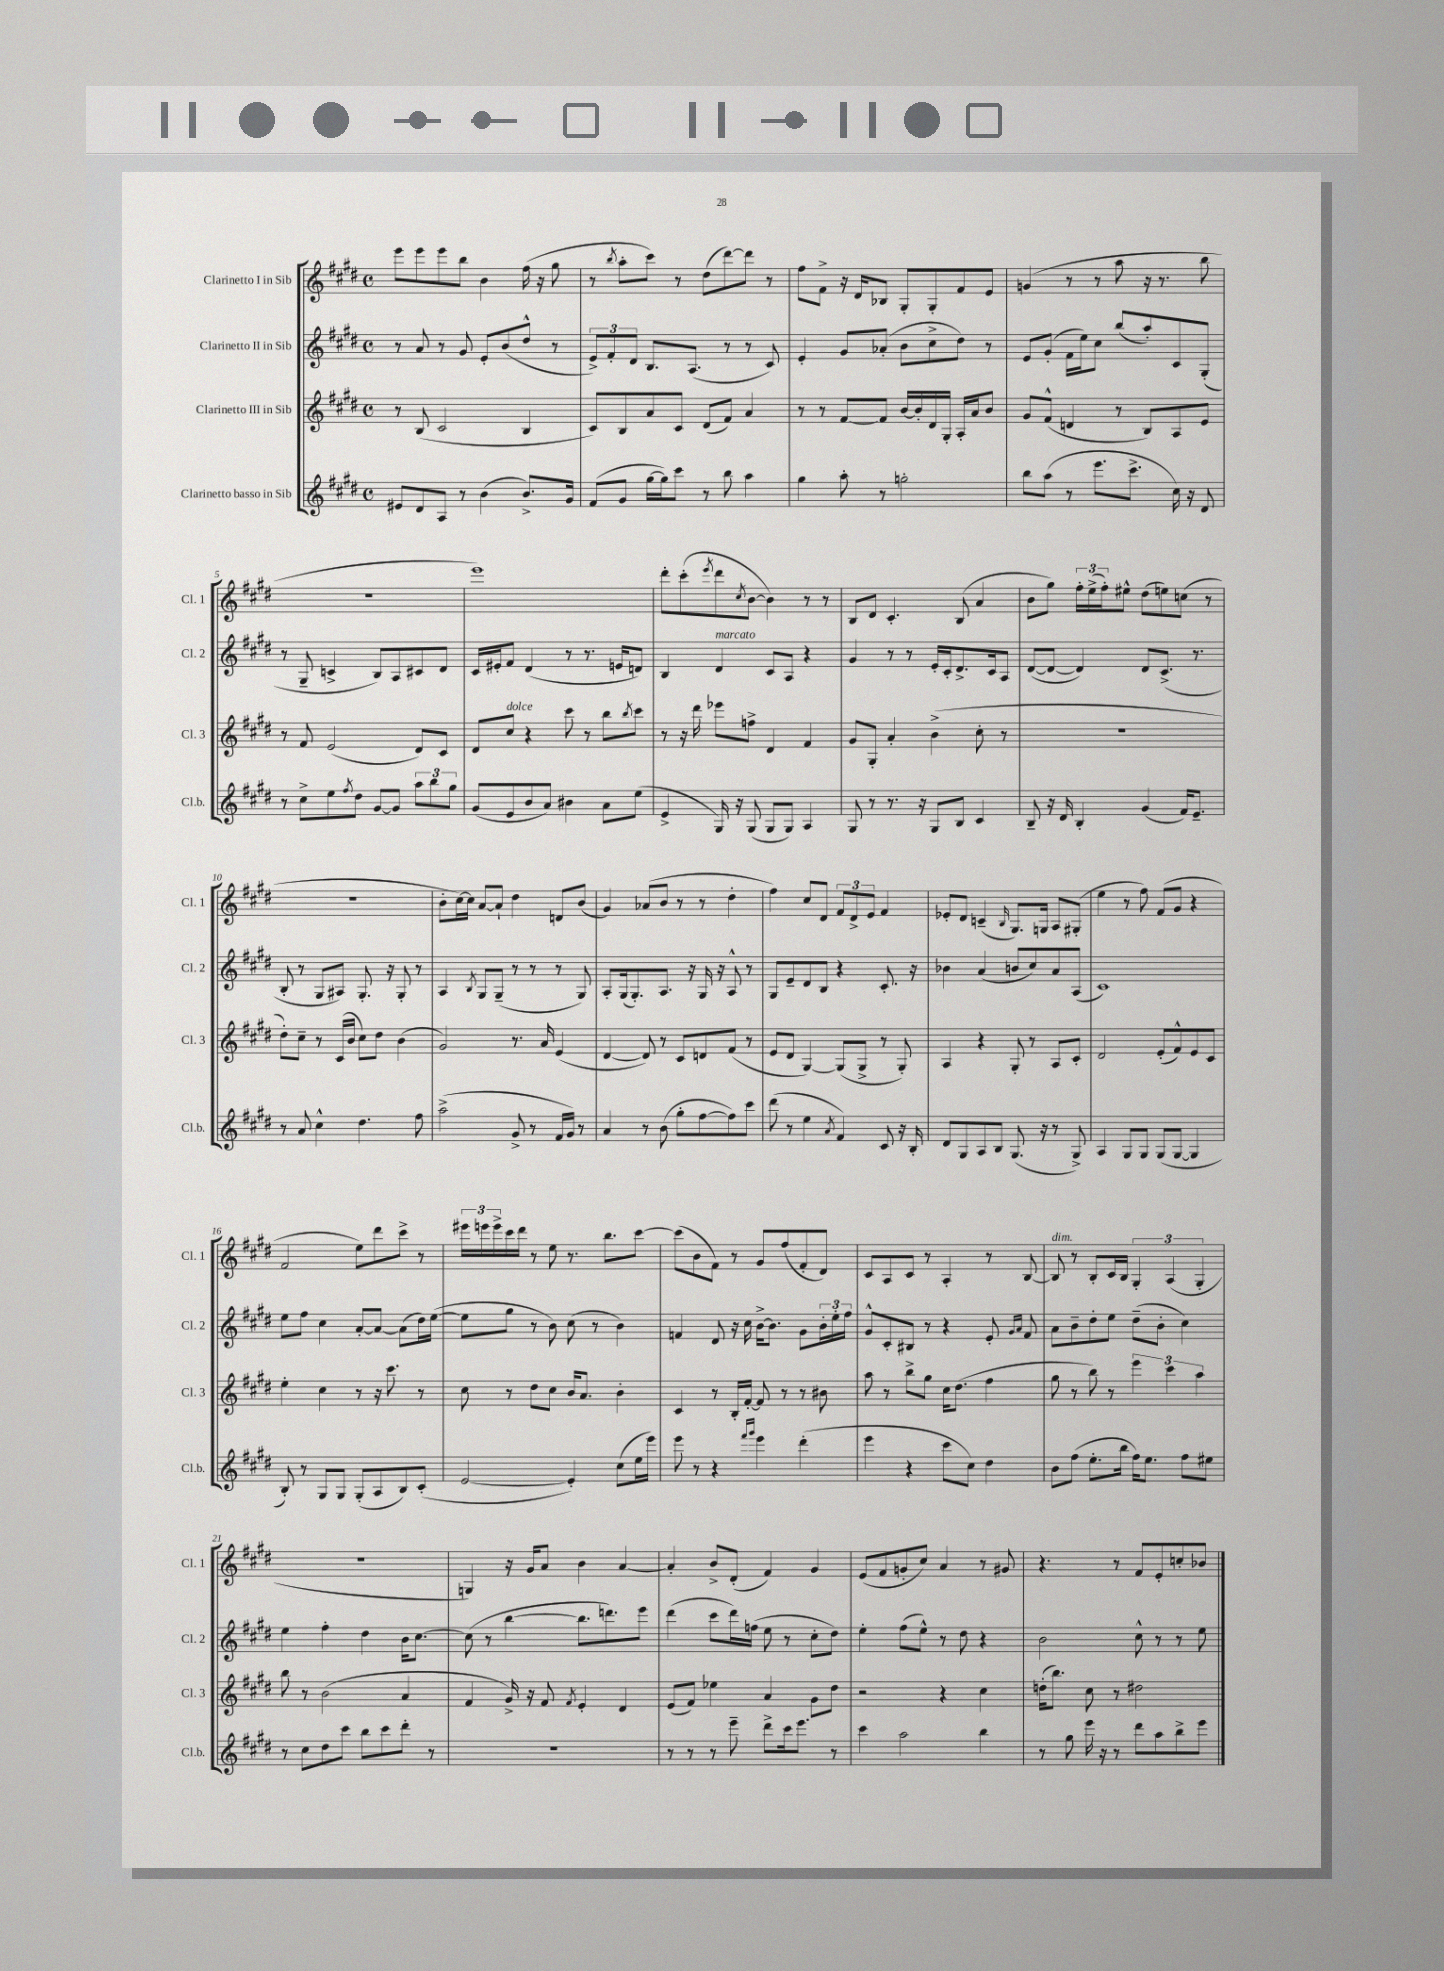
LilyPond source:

<<
\new StaffGroup <<
\new Staff = "s0" \with { instrumentName = "Clarinetto I in Sib" shortInstrumentName = "Cl. 1" } {
    \clef treble \key e \major \defaultTimeSignature \time 4/4
    e'''8 e'''8 e'''8 b''8 b'4 fis''16( r16 gis''8 |
    r8 \acciaccatura { b''8 } a''8-. cis'''8) r8 dis''8( dis'''8~) dis'''8 r8 |
    fis''8 fis'8-> r16 dis'16 bes8 gis8-. gis8-. fis'8 e'8 |
    g'4( r8 r8 a''8 r16 r8. b''8 |
    R1 |
    e'''1) |
    dis'''8-. cis'''8-.( \acciaccatura { e'''8 } dis'''8 \acciaccatura { cis''8 } b'8~ b'4) r8 r8 |
    b8 dis'8 cis'4.-. b8( a'4 |
    b'8 gis''8) \tuplet 3/2 { fis''16-. e''16->( fis''16-.) } eis''8-^ dis''8( e''8) c''8( r8 |
    R1 |
    b'8-. cis''16~) cis''16 a'8~ a'8-! dis''4 d'8 b'8( |
    gis'4) aes'8( b'8 r8 r8 dis''4-. |
    fis''4) cis''8 dis'8 \tuplet 3/2 { fis'8 dis'8-> e'8 } fis'4 |
    ees'8-. dis'8 c'4--( \grace { b16 } gis8.) g16 a8 gis8-.( |
    e''4 r8 fis''8) fis'8( gis'8 r4 |
    fis'2 e''8) dis'''8 cis'''8-> r8 |
    \tuplet 3/2 { eis'''16 e'''16 e'''16-> } cis'''16 dis'''16 r8 e''8 r8. b''8. cis'''8~ |
    cis'''8( b'8 fis'8) r8 gis'8 fis''8( fis'8-. dis'8) |
    cis'8 a8 cis'8 r8 a4-. r8 b8~ |
    b8^\markup { \italic "dim." } r8 b8-. cis'16 b16 \tuplet 3/2 { gis4-. a4( gis4-. } |
    R1 |
    g4) r16 gis'16 a'8 b'4 a'4~ |
    a'4-. b'8-> dis'8-.( fis'4) gis'4 |
    e'8( fis'8 g'8-. cis''8) a'4 r8 gis'8 |
    r4. r8 fis'8 e'8-. c''8-. bes'8 \bar "|." |
}
\new Staff = "s1" \with { instrumentName = "Clarinetto II in Sib" shortInstrumentName = "Cl. 2" } {
    \clef treble \key e \major \defaultTimeSignature \time 4/4
    r8 a'8 r8 gis'8 e'8-. b'8( dis''8-^ r8 |
    \tuplet 3/2 { e'8->) fis'8-. dis'8 } b8. a8.( r8 r8 cis'8) |
    e'4-. gis'8 aes'8-.( b'8 cis''8-> dis''8) r8 |
    e'8 gis'8-.( fis'16 e''16) cis''8 b''8( a''8-.) cis'8 gis8-.( |
    r8 gis8-- c'4-> b8) a8 cis'8 dis'8 |
    cis'16 eis'16-. fis'8 dis'4( r8 r8. e'16 d'8) |
    b4 dis'4^\markup { \italic "marcato" } cis'8 a8 r4 |
    gis'4 r8 r8 e'16-. cis'16-. dis'8.-> cis'16 a8 |
    dis'8~( dis'8~ dis'4) dis'8 cis'8.->( r8. |
    b8-. r8 gis8 ais8) gis8.-. r16 gis8-. r8 |
    a4 \acciaccatura { b8 } gis8 gis8--( r8 r8 r8 gis8) |
    a8-. gis16( gis8.-.) a8. r16 gis16 r16 a8-^ r8 |
    gis8 e'8-- dis'8 b8 r4 cis'8.-. r16 |
    bes'4 a'4( b'8 cis''8) a'8 a8( |
    cis'1) |
    e''8 fis''8 cis''4 a'8~-. a'8~ a'8( dis''16) e''16~( |
    e''8 gis''8 r8 b'8) cis''8( r8 b'4) |
    f'4 dis'8 r16 cis''16 b'16~-> b'8. gis'8 \tuplet 3/2 { b'16-. e''16-. fis''16 } |
    gis'8-^ cis'8-. bis8 r8 r4 e'8-. \grace { gis'16 a'16 } fis'8 |
    a'8 b'8-- dis''8-. e''8 dis''8--( b'8-. cis''4) |
    e''4 fis''4-. dis''4 b'16 cis''8.~ |
    cis''8( r8 b''4~ b''8. d'''8.) e'''8 |
    dis'''4( cis'''8 dis'''16) f''16( e''8 r8 cis''8-. dis''8) |
    e''4-. fis''8( e''8-^) r8 dis''8 r4 |
    b'2 cis''8-^ r8 r8 e''8 \bar "|." |
}
\new Staff = "s2" \with { instrumentName = "Clarinetto III in Sib" shortInstrumentName = "Cl. 3" } {
    \clef treble \key e \major \defaultTimeSignature \time 4/4
    r8 b8( cis'2 b4 |
    cis'8) b8 a'8 cis'8 dis'8( fis'8) a'4 |
    r8 r8 fis'8~ fis'8 b'16~ b'16-. dis'16 gis16-. a16-. a'16 b'8 |
    gis'8 fis'8-^( d'4 r8 b8) a8 e'8 |
    r8 fis'8 e'2( dis'8) cis'8 |
    dis'8 cis''8^\markup { \italic "dolce" } r4 cis'''8 r8 b''8 \acciaccatura { b''8 } cis'''8 |
    r8 r16 dis'''16 ees'''8 f''8-> dis'4 fis'4 |
    gis'8 gis8-. a'4-. b'4->( cis''8-. r8 |
    R1 |
    dis''8-.) cis''8-- r8 cis'16( b'16 cis''8) dis''8 b'4( |
    gis'2) r8. a'16 e'4( |
    dis'4~ dis'8) r8 cis'8 d'8 fis'8( r8 |
    e'8 dis'8 gis4~) gis8( gis8-> r8 gis8-.) |
    a4 r4 gis8-. r8 a8 cis'8-. |
    dis'2 e'8-.( fis'8-^) e'8 cis'8 |
    e''4-. cis''4 r8 r16 cis'''8. r8 |
    cis''8 r8 dis''8 cis''8 b'16 a'8. b'4-. |
    cis'4 r8 b16-. fis'16~-. fis'8 r8 r8 bis'8 |
    a''8 r8 b''8-> gis''8 cis''16 dis''8.( fis''4 |
    gis''8 r8 b''8) r8 \tuplet 3/2 { e'''4 cis'''4 a''4 } |
    b''8 r8 b'2( a'4 |
    fis'4 gis'16->) r16 fis'8 \acciaccatura { fis'8 } e'4-. dis'4 |
    e'8( fis'8) ees''4 a'4 gis'8 dis''8 |
    r2 r4 cis''4 |
    d''16-.( b''8.) cis''8 r8 dis''2 \bar "|." |
}
\new Staff = "s3" \with { instrumentName = "Clarinetto basso in Sib" shortInstrumentName = "Cl.b." } {
    \clef treble \key e \major \defaultTimeSignature \time 4/4
    eis'8 dis'8 a8 r8 b'4( b'8.->) gis'16 |
    fis'8( gis'8 gis''16~ gis''16) cis'''8 r8 b''8 a''4 |
    gis''4 a''8-. r8 g''2-. |
    b''8 a''8( r8 e'''8. cis'''8.-> cis''16) r16 dis'8 |
    r8 cis''8-> e''8 \acciaccatura { fis''8 } dis''8 gis'8~ gis'8 \tuplet 3/2 { a''8 b''8 gis''8 } |
    gis'8( e'8 b'8 a'8) bis'4 a'8 e''8( |
    e'4-> gis16) r16 gis8( gis8 gis8) a4 |
    gis8 r8 r8. r16 gis8 b8 cis'4 |
    b8-- r16 dis'16 b4-. gis'4( fis'16) e'8.-- |
    r8 a'8 cis''4-^ dis''4. fis''8 |
    a''2->( gis'8-> r8 fis'16 gis'16) r8 |
    a'4 r8 b'8( gis''8-. fis''8~ fis''8) cis'''8 |
    dis'''8( r8 e''4 \acciaccatura { a'8 } fis'4) cis'8 r16 b16-. |
    dis'8 gis8 a8 b8 gis8.( r16 r8 gis8->) |
    a4 gis8 gis8 gis8( gis8~ gis4 |
    b8-.) r8 gis8 gis8 gis8-.( a8 b8) cis'8-.( |
    e'2~ e'4-.) cis''8( e''16 e'''16) |
    e'''8 r8 r4 \grace { fis'''16 gis'''16 } e'''4 dis'''4-.( |
    e'''4 r4 cis'''8 cis''8) dis''4 |
    b'8 fis''8( e''8.-. b''16 fis''16) e''8. fis''8 eis''8 |
    r8 cis''8 dis''8 cis'''8 b''8 cis'''8 dis'''8-. r8 |
    R1 |
    r8 r8 r8 e'''8-- dis'''8-> cis'''16 e'''8. r8 |
    cis'''4 a''2 b''4 |
    r8 gis''8 e'''16 r16 r8 dis'''8 a''8 b''8-> e'''8 \bar "|." |
}
>>
>>
